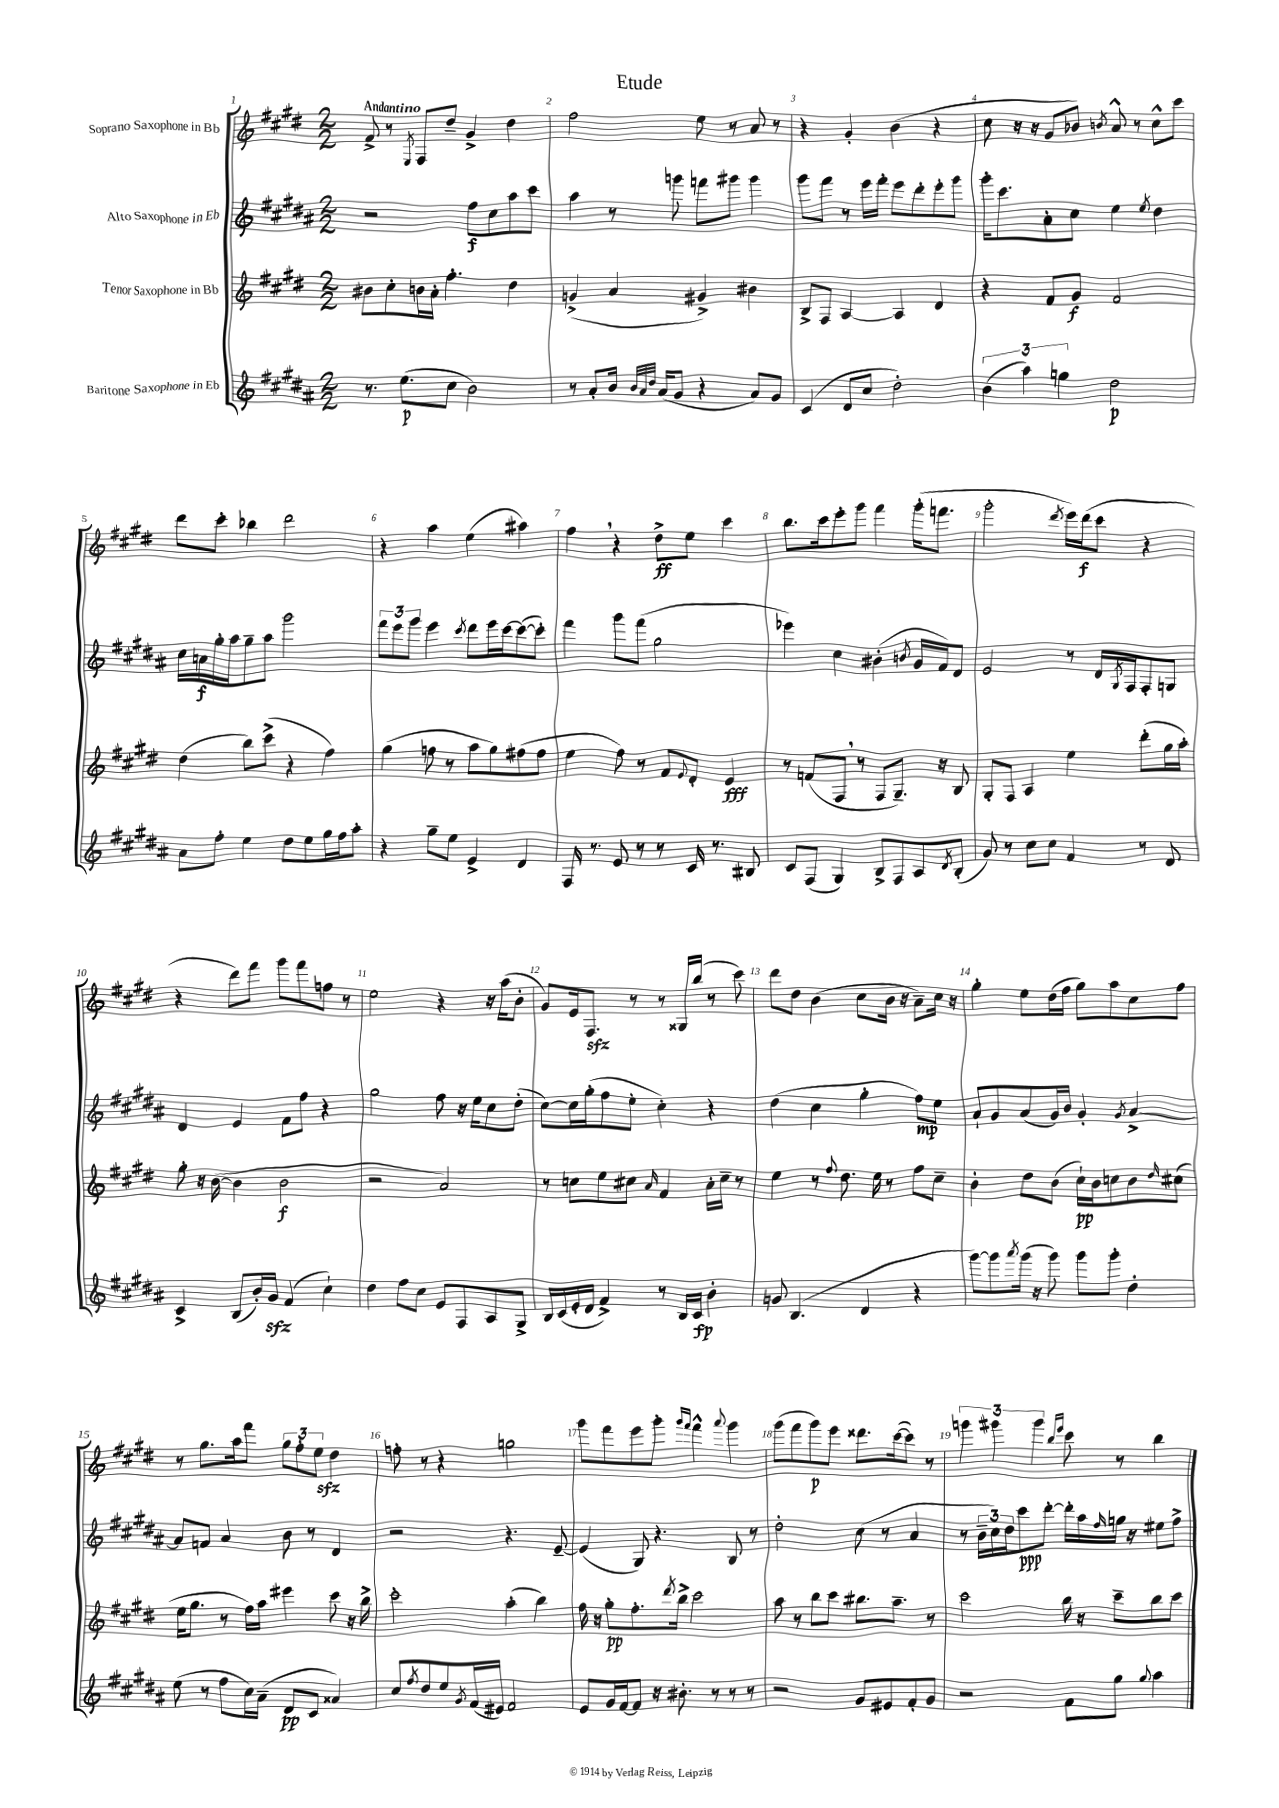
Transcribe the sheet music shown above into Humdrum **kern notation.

**kern	**dynam	**kern	**dynam	**kern	**dynam	**kern	**dynam
*part4	*part4	*part3	*part3	*part2	*part2	*part1	*part1
*staff4	*staff4	*staff3	*staff3	*staff2	*staff2	*staff1	*staff1
*I"Baritone Saxophone in Eb	*	*I"Tenor Saxophone in Bb	*	*I"Alto Saxophone in Eb	*	*I"Soprano Saxophone in Bb	*
*clefG2	*	*clefG2	*	*clefG2	*	*clefG2	*
*k[f#c#g#d#a#]	*	*k[f#c#g#d#]	*	*k[f#c#g#d#a#]	*	*k[f#c#g#d#]	*
*M2/2	*	*M2/2	*	*M2/2	*	*M2/2	*
=1	=1	=1	=1	=1	=1	=1	=1
!	!	!	!	!	!	!LO:TX:a:B:t=Andantino	!
8.r	.	8b#X\L	.	2r	.	8f#^/	.
.	.	8cc#'\	.	.	.	8r	.
(8.ee\L	p	.	.	.	.	.	.
.	.	.	.	.	.	8qE/	.
.	.	16bn\L	.	.	.	8F#/L	.
.	.	16a'\JJ	.	.	.	.	.
8cc#\J	.	4.ff#'\	.	.	.	8dd#~/J	.
2b\)	.	.	.	8ff#\L	f	4g#^/	.
.	.	.	.	8cc#\	.	.	.
.	.	4dd#\	.	8aa#\	.	4dd#\	.
.	.	.	.	8ccc#\J	.	.	.
=2	=2	=2	=2	=2	=2	=2	=2
8r	.	(4gn^/	.	4aa#\	.	2ff#\	.
8a#'/L	.	.	.	.	.	.	.
16b/Jk	.	4a/	.	8r	.	.	.
32qqb/LLL	.	.	.	.	.	.	.
32qqa#/	.	.	.	.	.	.	.
32qqdd#/JJJ	.	.	.	.	.	.	.
(16a#/KL	.	.	.	.	.	.	.
8g#/J	.	.	.	8gggn\	.	.	.
4r	.	4g#X^/)	.	8fffn\L	.	8ee\	.
.	.	.	.	8ggg#X\J	.	8r	.
8a#/L)	.	4b#X\	.	4ggg#\	.	8a/	.
8g#/J	.	.	.	.	.	8r	.
=3	=3	=3	=3	=3	=3	=3	=3
(4c#/	.	8B^/L	.	8ggg#\L	.	4r	.
.	.	8F#/J	.	8fff#\J	.	.	.
8d#/L	.	[4A/	.	8r	.	4g#'/	.
8cc#/J	.	.	.	16eee\LL	.	.	.
.	.	.	.	16fff#'\JJ	.	.	.
2dd#'\)	.	4A/]	.	8eee\L	.	(4b\	.
.	.	.	.	8ddd#'\	.	.	.
.	.	4d#/	.	8eee'\	.	4r	.
.	.	.	.	8ggg#\J	.	.	.
=4	=4	=4	=4	=4	=4	=4	=4
(6b\	.	4r	.	16ggg#'\KL	.	8cc#\	.
.	.	.	.	8.ccc#\	.	.	.
.	.	.	.	.	.	16r	.
6aa#\)	.	.	.	.	.	.	.
.	.	.	.	.	.	16r	.
.	.	8f#/L	.	8a#'\	.	8g#/L	.
6ggn\	.	.	.	.	.	.	.
.	.	8g#/J	f	8cc#\J	.	8b-X/J)	.
.	.	.	.	.	.	8qbn/	.
2dd#\	p	2f#/	.	4ee\	.	8a^^/	.
.	.	.	.	.	.	8r	.
.	.	.	.	8qee/	.	.	.
.	.	.	.	4dd#\	.	8cc#^^\L	.
.	.	.	.	.	.	8ccc#\J	.
!!LO:LB:g=z
=5	=5	=5	=5	=5	=5	=5	=5
8a#\L	.	(4dd#\	.	16cc#\LL	.	8ddd#\L	.
.	.	.	.	16an\	f	.	.
8ff#'\J	.	.	.	16gg#'\	.	8ccc#'\J	.
.	.	.	.	16aa#\J	.	.	.
4ee\	.	8bb\L)	.	8gg#~\	.	4bb-X\	.
.	.	(8ccc#^\J	.	8aa#\J	.	.	.
8dd#\L	.	4r	.	2ggg#\	.	2ddd#\	.
8ee\	.	.	.	.	.	.	.
16gg#\L	.	4ff#\)	.	.	.	.	.
16ff#\J	.	.	.	.	.	.	.
8aa#'\J	.	.	.	.	.	.	.
=6	=6	=6	=6	=6	=6	=6	=6
4r	.	(4gg#\	.	12fff#\L	.	4r	.
.	.	.	.	12eee\	.	.	.
.	.	.	.	12ggg#\J	.	.	.
8gg#~\L	.	8ffn\	.	4eee\	.	4aa\	.
8ee\J	.	8r	.	.	.	.	.
.	.	.	.	8qccc#/	.	.	.
4e^/	.	8aa\L	.	8ddd#\L	.	(4ee\	.
.	.	8gg#\)	.	16eee\L	.	.	.
.	.	.	.	[16ccc#\J	.	.	.
4d#/	.	(8ff#X\	.	(8ccc#\_	.	4aa#X\)	.
.	.	8ff#\J	.	8ccc#'\J])	.	.	.
=7	=7	=7	=7	=7	=7	=7	=7
16F#/	.	4ee\	.	4fff#\	.	4ff#,\	.
8.r	.	.	.	.	.	.	.
8e/	.	8ff#\)	.	8ggg#\L	.	4r	.
8r	.	8r	.	(8fff#\J	.	.	.
8r	.	8f#/L	.	2gg#\	.	8dd#^\L	ff
.	.	8qqe/	.	.	.	.	.
16c#/	.	8d#'/J	.	.	.	8ee\J	.
8.r	.	.	.	.	.	.	.
.	.	4e/	fff	.	.	4ccc#\	.
8B#X/	.	.	.	.	.	.	.
=8	=8	=8	=8	=8	=8	=8	=8
8c#/L	.	8r	.	4eee-X\)	.	8.bb\L	.
(8F#/J	.	(8fn/L	.	.	.	.	.
.	.	.	.	.	.	16ccc#\k	.
4G#/)	.	8F#,/J	.	4cc#\	.	8eee'\	.
.	.	8r	.	.	.	8ggg#\J	.
8B^/L	.	8F#/L	.	(4b#X'\	.	4fff#\	.
8F#/	.	8.G#~/J)	.	.	.	.	.
.	.	.	.	8qbn/	.	.	.
8A#/	.	.	.	16g#/LL	.	(16ggg#'\KL	.
.	.	16r	.	16f#/J)	.	8.fffn\J	.
8qd#/	.	.	.	.	.	.	.
(8B'/J	.	8B/	.	8d#/J	.	.	.
=9	=9	=9	=9	=9	=9	=9	=9
8g#/)	.	8G#'/L	.	2e/	.	2ggg#'\	.
8r	.	8F#/J	.	.	.	.	.
8cc#\L	.	4A/	.	.	.	.	.
8cc#\J	.	.	.	.	.	.	.
.	.	.	.	.	.	8qddd#/	.
4f#/	.	4ee\	.	8r	.	16eee\LL)	.
.	.	.	.	.	.	(16ddd#\J	f
.	.	.	.	16d#/LL	.	8ccc#\J	.
.	.	.	.	8qG#/	.	.	.
.	.	.	.	16F#/J	.	.	.
8r	.	(8ddd#'\L	.	8F#'/	.	4r	.
8d#/	.	16gg#\L	.	8Gn/J	.	.	.
.	.	16aa'\JJ)	.	.	.	.	.
!!LO:LB:g=z
=10	=10	=10	=10	=10	=10	=10	=10
4c#^/	.	8gg#'\	.	4d#/	.	4r	.
.	.	16r	.	.	.	.	.
.	.	([16b\	.	.	.	.	.
(8B/L	.	4b\]	.	4e/	.	8ddd#\L)	.
16b'/L)	.	.	.	.	.	8fff#\J	.
16g#zz/JJ	.	.	.	.	.	.	.
(4f#/	.	2b\	f	8f#\L	.	8ggg#\L	.
.	.	.	.	8ff#\J	.	8fff#\	.
4cc#`\)	.	.	.	4r	.	8ffn\J	.
.	.	.	.	.	.	8r	.
=11	=11	=11	=11	=11	=11	=11	=11
4dd#\	.	2r	.	2gg#\	.	2ee\	.
8ff#\L	.	.	.	.	.	.	.
8cc#\J	.	.	.	.	.	.	.
8e/L	.	2a/)	.	8ff#\	.	4r	.
8F#/	.	.	.	16r	.	.	.
.	.	.	.	16ee\KL	.	.	.
8A#/	.	.	.	8cc#\	.	16r	.
.	.	.	.	.	.	(16aa\KL	.
8G#^/J	.	.	.	(8dd#'\J	.	8b'\J	.
=12	=12	=12	=12	=12	=12	=12	=12
16B/LL	.	8r	.	[8cc#\L)	.	8g#/L)	.
(16c#/	.	.	.	.	.	.	.
16e'/	.	8ccn\L	.	16cc#\L]	.	16e/k	.
16d#/JJ	.	.	.	(16gg#'\J	.	8.F#zz/J	.
4f#^/)	.	8ee\	.	8ff#\	.	.	.
.	.	8cc#X\J	.	8ee'\J	.	8r	.
.	.	16qqa/	.	.	.	.	.
8r	.	4f#/	.	4cc#'\)	.	8r	.
16B/LL	.	.	.	.	.	16G##X/LL	.
16c#/JJ	fp	.	.	.	.	(16bb/JJ	.
4b'\	.	16a'\LL	.	4r	.	8r	.
.	.	16cc#~\JJ	.	.	.	.	.
.	.	8r	.	.	.	8ccc#\)	.
=13	=13	=13	=13	=13	=13	=13	=13
8gn/	.	4ee\	.	(4dd#\	.	8ddd#\L	.
(4.B/	.	.	.	.	.	8dd#\J	.
.	.	8r	.	4cc#\	.	(4b\	.
.	.	8qqff#/	.	.	.	.	.
.	.	8.dd#\	.	.	.	.	.
4d#/	.	.	.	4gg#'\	.	8cc#\L	.
.	.	16ee\	.	.	.	.	.
.	.	8r	.	.	.	16b\Jk	.
.	.	.	.	.	.	16r	.
4r	.	8ff#\L	.	8ff#\L)	mp	8a~\L)	.
.	.	8cc#~\J	.	8ee\J	.	16cc#\Jk	.
.	.	.	.	.	.	16r	.
=14	=14	=14	=14	=14	=14	=14	=14
[8ggg#\L)	.	4b'\	.	8a#`/L	.	4gg#'\	.
8ggg#\]	.	.	.	8g#/	.	.	.
8qaaa#/	.	.	.	.	.	.	.
(16ggg#\Jk	.	8dd#\L	.	(8a#/	.	8ee\L	.
16r	.	.	.	.	.	.	.
8ggg#\)	.	(8b\J	.	16g#/L)	.	(16dd#\L	.
.	.	.	.	16b/JJ	.	16ff#\JJ	.
8ggg#\L	.	16cc#`\LL)	pp	4g#'/	.	8gg#\L)	.
.	.	16b\J	.	.	.	.	.
8ggg#'\J	.	8ccn\	.	.	.	8aa\	.
.	.	.	.	8qg#/	.	.	.
4dd#'\	.	8b\	.	[4a#^/	.	8cc#\	.
.	.	16qqdd#/	.	.	.	.	.
.	.	(8cc#X\J	.	.	.	8ff#\J	.
!!LO:LB:g=z
=15	=15	=15	=15	=15	=15	=15	=15
(8ee\	.	16ee\KL	.	8a#/L]	.	8r	.
.	.	8.gg#\J	.	.	.	.	.
8r	.	.	.	8fn/J	.	8.gg#\L	.
8ff#\L	.	8r	.	4a#/	.	.	.
.	.	.	.	.	.	16aa\k	.
16cc#\L)	.	16ff#\LL)	.	.	.	8fff#\J	.
(16a#~\JJ	.	16aa\JJ	.	.	.	.	.
8d#/L	pp	4eee#X\	.	8b\	.	12gg#\L	.
.	.	.	.	.	.	12ff#'\	.
8c#/J	.	.	.	8r	.	.	.
.	.	.	.	.	.	12eezz\J	.
4a##X/)	.	8ccc#\	.	4d#/	.	4dd#\	.
.	.	16r	.	.	.	.	.
.	.	16bb^\	.	.	.	.	.
=16	=16	=16	=16	=16	=16	=16	=16
8cc#/L	.	2ccc#'\	.	2r	.	8ffn'\	.
8qff#/	.	.	.	.	.	.	.
8dd#/	.	.	.	.	.	8r	.
8ee/	.	.	.	.	.	4r	.
8qg#/	.	.	.	.	.	.	.
(16f#/L	.	.	.	.	.	.	.
16e#X/JJ)	.	.	.	.	.	.	.
2f#/	.	(4aa'\	.	4.r	.	2ggn\	.
.	.	4bb\)	.	.	.	.	.
.	.	.	.	[8e~/	.	.	.
=17	=17	=17	=17	=17	=17	=17	=17
8e/L	.	16ff#\	.	(4e/]	.	8ggg#\L	.
.	.	16r	.	.	.	.	.
16g#/L	.	8gg#'\L	pp	.	.	8fff#\	.
[16f#/J	.	.	.	.	.	.	.
8f#/J]	.	8.ff#'\	.	8G#/)	.	8eee\	.
16r	.	.	.	4.r	.	8ggg#'\J	.
.	.	8qddd#/	.	.	.	.	.
8.b#X'\	.	16bb^\Jk	.	.	.	.	.
.	.	.	.	.	.	16qqggg#/LL	.
.	.	.	.	.	.	16qqfff#/JJ	.
.	.	2ccc#\	.	.	.	4fff#^^\	.
8r	.	.	.	.	.	.	.
.	.	.	.	.	.	8qqaaa/	.
8r	.	.	.	8B/	.	4ggg#\	.
8r	.	.	.	8r	.	.	.
=18	=18	=18	=18	=18	=18	=18	=18
2r	.	8aa\	.	2dd#'\	.	(8ggg#\L	.
.	.	8r	.	.	.	8fff#\	.
.	.	8bb\L	.	.	.	8ggg#\)	p
.	.	8ccc#\J	.	.	.	8eee\J	.
8g#/L	.	8.bb#X\L	.	(8cc#\	.	8.ddd##X\L	.
8e#X/	.	.	.	8r	.	.	.
.	.	8.aa~\J	.	.	.	([16ccc#\k	.
8f#'/	.	.	.	4a#/	.	8ccc#\J])	.
8g#/J	.	8r	.	.	.	8r	.
=19	=19	=19	=19	=19	=19	=19	=19
2r	.	2ccc#\	.	8r	.	6gggn\	.
.	.	.	.	24b~\LL	.	.	.
.	.	.	.	24cc#\)	.	6ggg#X\	.
.	.	.	.	24dd#\J	.	.	.
.	.	.	.	8ccc#\	ppp	.	.
.	.	.	.	.	.	6ggg#\	.
.	.	.	.	[8ddd#'\J	.	.	.
.	.	.	.	.	.	16qqbb/LL	.
.	.	.	.	.	.	16qqeee/JJ	.
8f#\L	.	16bb\	.	16ddd#'\LL]	.	8ccc#\	.
.	.	16r	.	16aa#\	.	.	.
.	.	.	.	16qqff#/	.	.	.
8gg#\J	.	8ccc#~\L	.	16ggn\JJ	.	8r	.
.	.	.	.	16r	.	.	.
8qqgg#/	.	.	.	.	.	.	.
4aa#\	.	8bb\	.	8ee#X\L	.	4bb\	.
.	.	8ccc#\J	.	8ff#^\J	.	.	.
==	==	==	==	==	==	==	==
*-	*-	*-	*-	*-	*-	*-	*-
